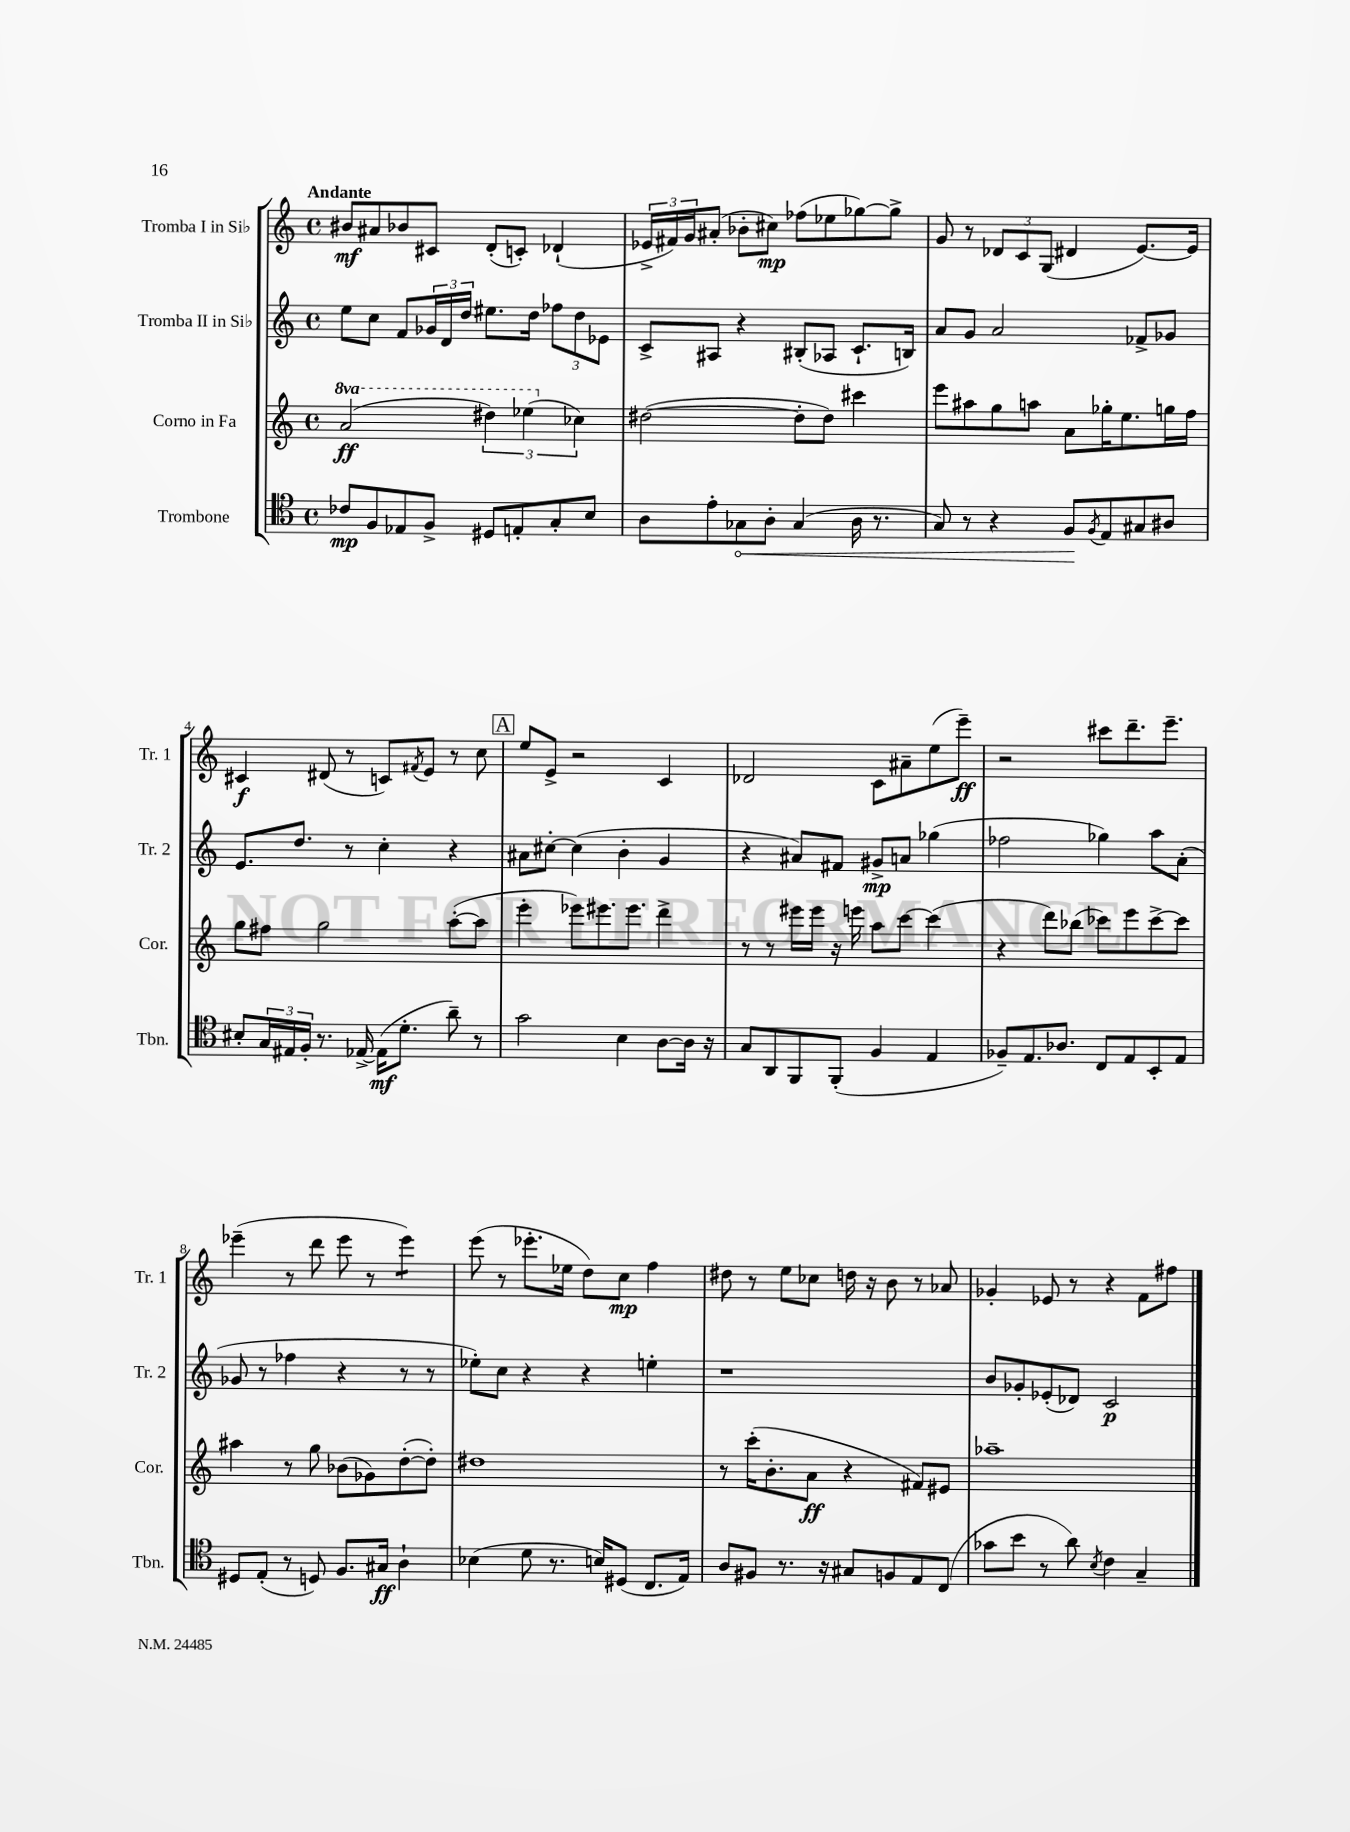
<<
\new StaffGroup <<
\new Staff = "s0" \with { instrumentName = "Tromba I in Sib" shortInstrumentName = "Tr. 1" } {
    \clef treble \key c \major \defaultTimeSignature \time 4/4 \tempo "Andante"
    bis'8\mf ais'8 bes'8 cis'8 d'8-.( c'8-.) des'4-!( |
    \tuplet 3/2 { ees'16-> fis'16) g'16 } ais'8-.( bes'8-. cis''8\mp) fes''8( ees''8 ges''8~) ges''8-> |
    g'8 r8 \tuplet 3/2 { des'8 c'8 g8( } dis'4 e'8.~) e'16 |
    cis'4\f dis'8( r8 c'8) \acciaccatura { fis'8 } e'8 r8 c''8 |
    \mark \markup { \box "A" } e''8 e'8-> r2 c'4 |
    des'2 c'8 ais'8-- e''8( e'''8--\ff) |
    r2 cis'''8 d'''8.-- e'''8.-- |
    ees'''4--( r8 d'''8 ees'''8 r8 ees'''4:8) |
    e'''8( r8 ees'''8.-. ees''16 d''8) c''8\mp f''4 |
    dis''8 r8 e''8 ces''8 d''16 r16 b'8 r8 aes'8 |
    ges'4-. ees'8 r8 r4 f'8 fis''8 \bar "|." |
}
\new Staff = "s1" \with { instrumentName = "Tromba II in Sib" shortInstrumentName = "Tr. 2" } {
    \clef treble \key c \major \defaultTimeSignature \time 4/4
    e''8 c''8 f'8 \tuplet 3/2 { ges'16 d'16 d''16 } eis''8. d''16 \tuplet 3/2 { fes''8 d''8 ees'8 } |
    c'8-> ais8 r4 bis8-.( aes8 c'8.-! b16) |
    a'8 g'8 a'2 fes'8-> ges'8 |
    e'8. d''8. r8 c''4-. r4 |
    \mark \markup { \box "A" } ais'8 cis''8~-. cis''4( b'4-. g'4 |
    r4 ais'8) fis'8 gis'8->\mp a'8 ges''4( |
    fes''2 ges''4) a''8 a'8-.( |
    ges'8 r8 fes''4 r4 r8 r8 |
    ees''8-.) c''8 r4 r4 e''4-. |
    r1 |
    b'8 ges'8-. ees'8-.( des'8) c'2\p \bar "|." |
}
\new Staff = "s2" \with { instrumentName = "Corno in Fa" shortInstrumentName = "Cor." } {
    \clef treble \key c \major \defaultTimeSignature \time 4/4 \set Staff.ottavationMarkups = #ottavation-simple-ordinals
    \ottava #1 a''2\ff( \tuplet 3/2 { dis'''4) ees'''4( \ottava #0 ces''4) } |
    dis''2~( dis''8-. dis''8) cis'''4 |
    e'''8 ais''8 g''8 a''8 a'8 ges''16-. e''8. g''16 f''16 |
    g''8 fis''8 g''2 a''8~-.( a''8 |
    \mark \markup { \box "A" } e'''4-. ees'''8) eis'''8. eis'''8. d'''4-> |
    r8 r8 eis'''16 eis'''16 r16 e'''16 a''8 c'''8~ c'''4( |
    r4 d'''8) bes''8( ces'''8) e'''8 ces'''8~-> ces'''8 |
    ais''4 r8 g''8 bes'8( ges'8) d''8~-.( d''8-.) |
    dis''1 |
    r8 c'''16-.( b'8.-. a'8\ff r4 fis'8) eis'8 |
    aes''1-- \bar "|." |
}
\new Staff = "s3" \with { instrumentName = "Trombone" shortInstrumentName = "Tbn." } {
    \clef tenor \key c \major \defaultTimeSignature \time 4/4
    ces'8\mp f8 ees8 f8-> dis8 e8-. g8-. b8 |
    a8 e'8-. \once \override Hairpin.circled-tip = ##t ges8\< a8-. ges4( a16 r8. |
    g8) r8 r4 f8\! \acciaccatura { f8 } e8 gis8 ais8 |
    bis8-. \tuplet 3/2 { g16 eis16 f16-. } r8. ees16~-> ees16\mf( d'8.-. a'8--) r8 |
    \mark \markup { \box "A" } g'2 b4 a8~ a16 r16 |
    g8 a,8 f,8 f,8-.( f4 e4 |
    fes8--) e8. aes8. c8 e8 b,8-. e8 |
    dis8 e8-.( r8 d8) f8. gis16\ff a4-! |
    bes4( d'8 r8. b16) dis8( c8. e16) |
    a8 fis8 r8. r16 gis8 f8 e8 c8( |
    ges'8 b'8 r8 a'8) \acciaccatura { b8 } c'4 g4-- \bar "|." |
}
>>
>>
